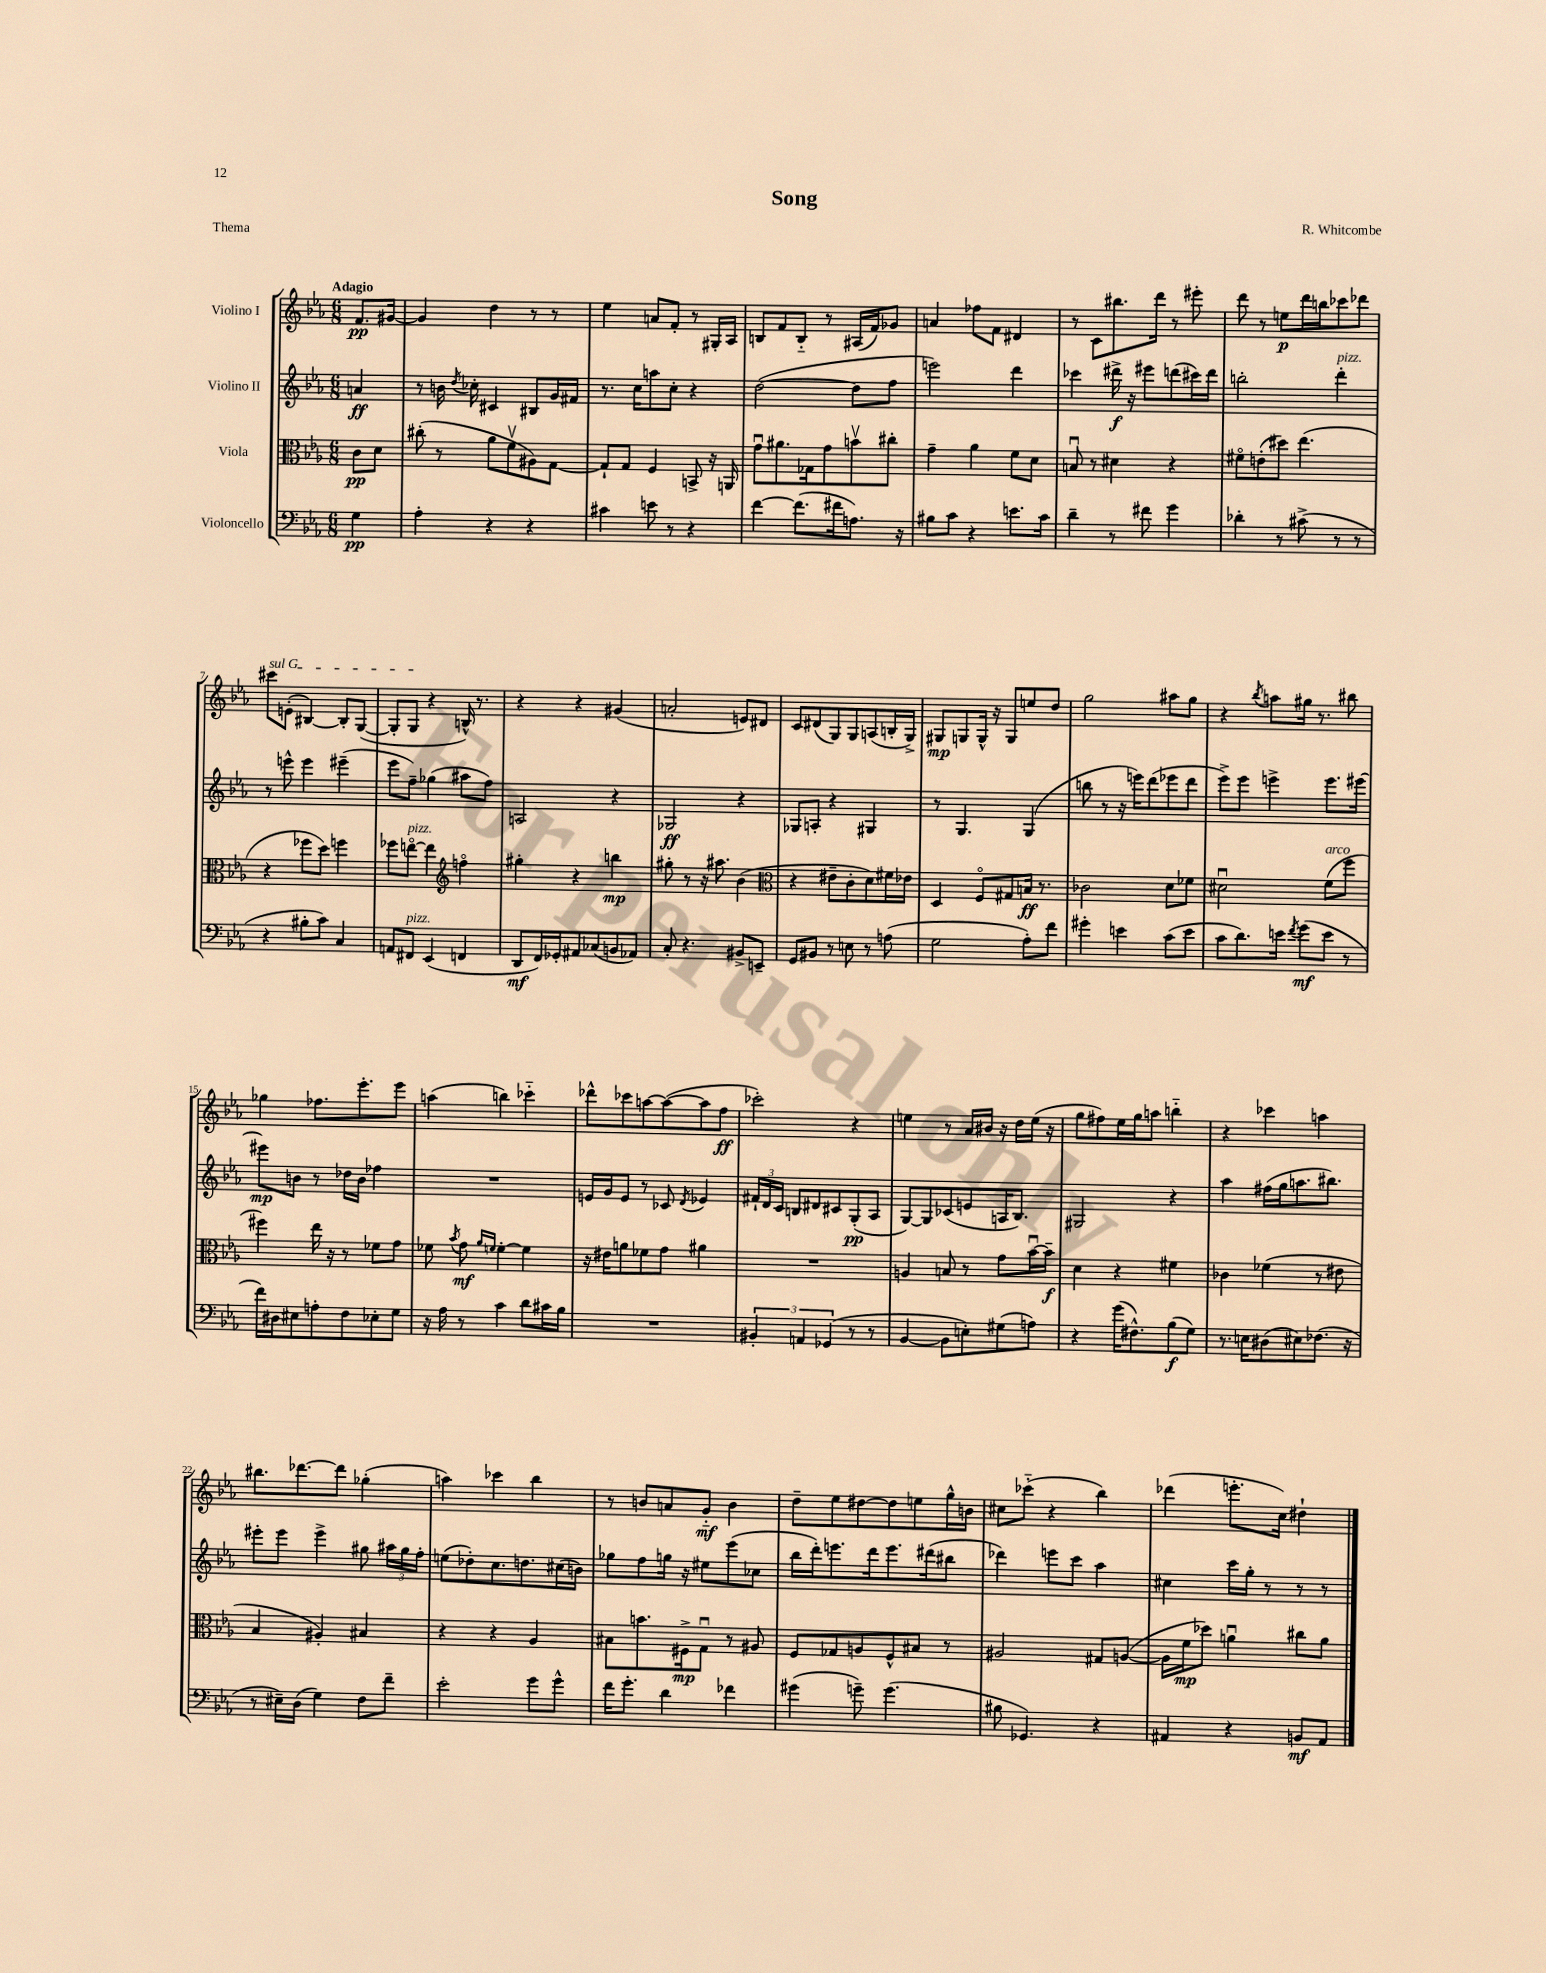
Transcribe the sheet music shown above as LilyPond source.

\header { title = "Song" composer = "R. Whitcombe" piece = "Thema" }
<<
\new StaffGroup <<
\new Staff = "s0" \with { instrumentName = "Violino I" } {
    \clef treble \key ees \major \numericTimeSignature \time 6/8 \partial 4 \tempo "Adagio"
    \autoBeamOff f'8.[\pp gis'16]~ |
    gis'4 d''4 r8 r8 |
    ees''4 a'8[ f'8]-. r8 gis16[-. aes16] |
    b8[ f'8 b8]-_ r8 ais16[( f'16) ges'8] |
    a'4 fes''8[ f'8] dis'4 |
    r8 c'8[ bis''8. d'''16] r8 eis'''8-. |
    d'''8 r8 e''8[\p d'''16 b''16 ces'''8 des'''8] |
    \once \override TextSpanner.bound-details.left.text = \markup { \italic "sul G" } cis'''8[\startTextSpan e'8]-.( bis4~) bis8[-. g8]~( |
    g8[-. g8]\stopTextSpan r4 b16-^) r8. |
    r4 r4 gis'4( |
    a'2-. e'8[) dis'8] |
    c'8[ dis'8( g8) g8 a8( b16-. g16]->) |
    gis8[\mp g8 g16]-^ r16 g8[ e''8 d''8] |
    g''2 ais''8[ g''8] |
    r4 \acciaccatura { bes''8 } a''8[ gis''16] r8. bis''8 |
    ges''4 fes''8.[ ees'''8.-. ees'''8] |
    a''4( b''4) ces'''4-_ |
    des'''8[-^ ces'''8 a''8~ a''8~( a''8 f''8]\ff |
    ces'''2-.) r4 |
    e''4 r8 aes'16[ bis'16] r16 d''16[ e''16]( r16 |
    g''8[ fis''8) ees''16 g''16 a''8] b''4-_ |
    r4 ces'''4 a''4 |
    bis''8.[ des'''8.~ des'''8] ges''4-.( |
    a''4) ces'''4 bes''4 |
    r8 b'8[ a'8 g'8]-_\mf b'4 |
    d''8[-- ees''8 dis''8~ dis''8 e''8 g''16-^ b'16] |
    cis''8[ ces'''8]-_( r4 bes''4) |
    des'''4( e'''8.[-. c''16]) dis''4-! \bar "|." |
}
\new Staff = "s1" \with { instrumentName = "Violino II" } {
    \clef treble \key ees \major \numericTimeSignature \time 6/8 \partial 4
    \autoBeamOff a'4\ff |
    r8 b'16 \acciaccatura { d''8 } ces''16-. cis'4 bis8[ g'16 fis'16] |
    r8. c''16[ a''8 c''8]-. r4 |
    d''2~( d''8[ f''8] |
    e'''2) d'''4 |
    ces'''4 dis'''16->\f r16 eis'''8[ d'''8( cis'''16) d'''16] |
    b''2-. d'''4-.^\markup { \italic "pizz." } |
    r8 e'''8-^ e'''4 eis'''4--( |
    ees'''8[ f''8]--) ges''4( ais''8[ f''8]) |
    a2 r4 |
    ges2\ff r4 |
    ges8[ a8]-. r4 gis4 |
    r8 g4. g4( |
    b''8 r8 r16 e'''16[) d'''8( ees'''8 d'''8] |
    ees'''8[->) ees'''8] e'''4-> e'''8.[ eis'''16]~ |
    eis'''8[\mp b'8] r8 des''16[ b'16] fes''4 |
    R2. |
    e'16[ g'16 e'8] r8 ces'8 \acciaccatura { d'8 } ees'4 |
    \tuplet 3/2 { fis'16[-! d'16 c'16] } b8[ dis'8 cis'8 g8-.\pp( aes8] |
    g8[~) g8 ces'8( e'8 a16 bes8.]) |
    gis2 r4 |
    aes''4 fis''16[( g''16 a''8. bis''8.]) |
    eis'''8[-. eis'''8] eis'''4-> gis''8 \tuplet 3/2 { ais''16[ gis''16 f''16]-. } |
    e''8[( des''8-.) c''8. d''8. cis''16( b'16]) |
    ges''8[ f''8 g''16] r16 eis''8[ ees'''8( ces''8] |
    bes''16[ d'''16-.) e'''8. d'''16 e'''8. dis'''16( bis''8] |
    des'''4) e'''8[ c'''8] aes''4 |
    cis''4 c'''16[ g''16]-. r8 r8 r8 \bar "|." |
}
\new Staff = "s2" \with { instrumentName = "Viola" } {
    \clef alto \key ees \major \numericTimeSignature \time 6/8 \partial 4
    \autoBeamOff c'8[\pp d'8] |
    cis''8-.( r8 aes'8[ f'8\upbow ais8) g8]~ |
    g8[-! g8] f4 b,8-> r16 a,16 |
    g'8[\downbow ais'8. ges16 g'8 b'8\upbow cis''8]-. |
    g'4-- aes'4 f'8[ d'8] |
    b8\downbow r8 dis'4 r4 |
    fis'8[\flageolet e'8-.( dis''8]) ees''4.( |
    r4 fes''8[ d''8]) f''4 |
    fes''8[ e''8]~\flageolet^\markup { \italic "pizz." } e''4 \clef treble f''4\flageolet |
    gis''4-. r4 b''4\mp |
    gis''8-. r8 r16 ais''8. bes'4( |
    \clef alto r4 eis'8[-- c'8-. d'8) fis'16 ees'16] |
    d4 f8[\flageolet gis8 b16]\ff r8. |
    ces'2 d'8[ fes'8] |
    dis'2\downbow f'8[^\markup { \italic "arco" }( f''8] |
    fis''4) ees''16 r16 r8 fes'8[ g'8] |
    fes'8 \acciaccatura { bes'8 } g'8\mf \grace { aes'16[ f'16] } f'4~-. f'4 |
    r16 eis'16[ a'8 fes'8 g'8] ais'4 |
    R2. |
    a4 b8 r8 g'8[ bes'16~\downbow bes'16]--\f |
    d'4 r4 fis'4 |
    ces'4 fes'4( r8 eis'8 |
    bes4 ais4-.) bis4 |
    r4 r4 aes4 |
    bis8[ b'8. fis16->\mp g8]\downbow r8 ais8 |
    f8[ ges8 a8 f8-^ bis8] r8 |
    ais2 gis8[ a8]~( |
    a16[ f'16\mp des''8]) a'4\downbow cis''8[ a'8] \bar "|." |
}
\new Staff = "s3" \with { instrumentName = "Violoncello" } {
    \clef bass \key ees \major \numericTimeSignature \time 6/8 \partial 4
    \autoBeamOff g4\pp |
    aes4-. r4 r4 |
    cis'4 e'8 r8 r4 |
    f'4~ f'8.[( fis'16 a8.]) r16 |
    bis8[ c'8] r4 e'8.[ c'16] |
    d'4-- r8 fis'8 g'4 |
    des'4-. r8 cis'8->( r8 r8 |
    r4 bis8[-. c'8]) c4 |
    a,8[ fis,8]^\markup { \italic "pizz." } ees,4( f,4 |
    d,8[\mf f,16) ges,16-. ais,8 ces8( b,8 aes,8]) |
    c8-. r4. bis,8[-> e,8]-- |
    g,8[ bis,8] r8 e8 r8 a8( |
    g2 aes8[-.) f'8] |
    gis'4-. e'4 c'8[( e'8] |
    c'8[ d'8.) e'16] \acciaccatura { f'8 } g'8[\mf( e'8] r8 |
    f'16[) dis16 eis8 a8-. f8 ees8-. g8] |
    r16 aes16 r8 c'4 d'8[ cis'16 bes16] |
    R2. |
    \tuplet 3/2 { bis,4-. a,4 ges,4( } r8 r8 |
    bes,4~ bes,8[ e8-.) gis8( a8]) |
    r4 g'16[( fis8.-^) bes8\f( g8]) |
    r8. e16[ dis8( eis8) fes8.]( r16 |
    r8 eis16[--) d16]( g4) f8[ f'8]-- |
    ees'2-. g'8[ g'8]-^ |
    f'16[ g'8.]-. d'4 fes'4 |
    gis'4( g'8--) g'4.( |
    bis8 ges,4.) r4 |
    ais,4 r4 b,8[\mf ais,8] \bar "|." |
}
>>
>>
